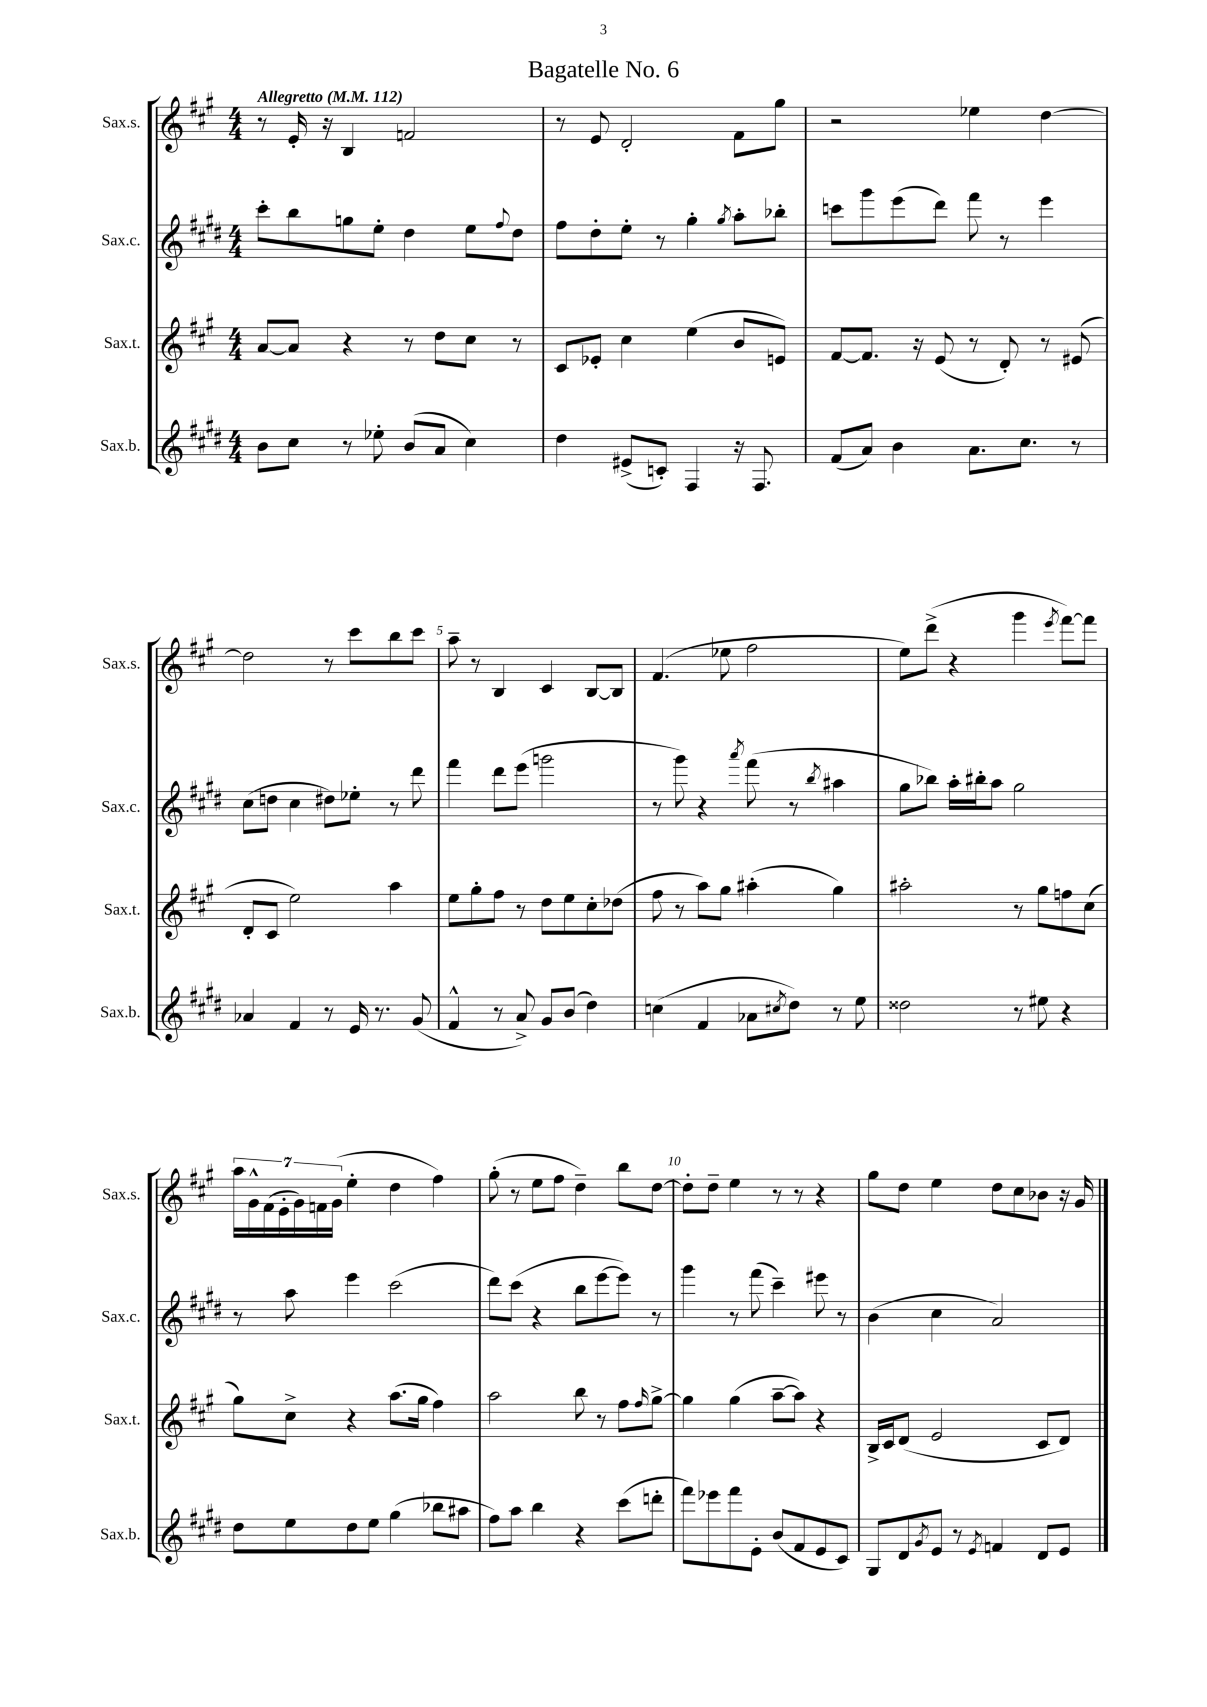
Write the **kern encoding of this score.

**kern	**kern	**kern	**kern
*staff4	*staff3	*staff2	*staff1
*clefG2	*clefG2	*clefG2	*clefG2
*k[f#c#g#d#]	*k[f#c#g#]	*k[f#c#g#d#]	*k[f#c#g#]
*M4/4	*M4/4	*M4/4	*M4/4
*MM112	*MM112	*MM112	*MM112
8b\L	[8a/L	8ccc#'\L	8r
8cc#\J	8a/]J	8bb\	16e'/
.	.	.	16r
8r	4r	8gg\	4B/
8ee-'\	.	8ee'\J	.
(8b/L	8r	4dd#\	2f/
8a/J	8dd\L	.	.
4cc#\)	8cc#\J	8ee\L	.
.	.	8qqff#/	.
.	8r	8dd#\J	.
=	=	=	=
4dd#\	8c#/L	8ff#\L	8r
.	8e-'/J	8dd#'\	8e/
(8e#^/L	4cc#\	8ee'\J	2d'/
8c'/J)	.	8r	.
4F#/	(4ee\	4gg#'\	.
.	.	8qgg#/	.
16r	8b/L	8aa'\L	8f#\L
8.F#/	.	.	.
.	8e/J)	8bb-'\J	8gg#\J
=	=	=	=
(8f#/L	[8f#/L	8ccc\L	2r
8a/J)	8.f#/]J	8ggg#\	.
4b\	.	(8eee\	.
.	16r	.	.
.	(8e/	8ddd#\J)	.
8.a\L	8r	8fff#\	4ee-\
.	8d'/)	8r	.
8.cc#\J	.	.	.
.	8r	4eee\	[4dd\
8r	(8e#/	.	.
=	=	=	=
4a-/	8d'/L	(8cc#\L	2dd\]
.	8c#/J	8dd\J	.
4f#/	2ee\)	4cc#\	.
8r	.	8dd#\L)	8r
16e/	.	8ee-'\J	8ccc#\L
8.r	.	.	.
.	4aa\	8r	8bb\
(8g#/	.	8ddd#\	8ccc#\J
=	=	=	=
4f#^^/	8ee\L	4fff#\	8aa~\
.	8gg#'\	.	8r
8r	8ff#\J	8ddd#\L	4B/
8a^/)	8r	(8eee\J	.
8g#/L	8dd\L	2ggg\	4c#/
(8b/J	8ee\	.	.
4dd#\)	8cc#'\	.	[8B/L
.	(8dd-\J	.	8B/]J
=	=	=	=
(4cc\	8ff#\	8r	(4.f#/
.	8r	8ggg#\)	.
4f#/	8aa\L)	4r	.
.	8gg#\J	.	8ee-\
.	.	8qaaa/	.
8a-\L	(4aa#'\	(8fff#\	2ff#\
8qcc#/	.	.	.
8dd#\J)	.	8r	.
.	.	8qbb/	.
8r	4gg#\)	4aa#\	.
8ee\	.	.	.
=	=	=	=
2dd##\	2aa#'\	8gg#\L	8ee\L)
.	.	8bb-\J)	(8ddd^\J
.	.	16aa'\LL	4r
.	.	16bb#'\J	.
.	.	8aa\J	.
8r	8r	2gg#\	4ggg#\
8ee#\	8gg#\L	.	.
.	.	.	8qeee/
4r	8ff\	.	[8fff#\L)
.	(8cc#\J	.	8fff#\]J
=	=	=	=
8dd#\L	8gg#\L)	8r	28aa\LL
.	.	.	28g#^^\
.	.	.	(28f#\
.	.	.	28e'\
8ee\	8cc#^\J	8aa\	.
.	.	.	28g#\)
.	.	.	28f\
.	.	.	(28g#\JJ
8dd#\	4r	4eee\	4ee'\
8ee\J	.	.	.
(4gg#\	(8.aa\L	(2ccc#\	4dd\
.	16gg#\Jk	.	.
8bb-\L	4ff#\)	.	4ff#\)
8aa#\J	.	.	.
=	=	=	=
8ff#\L)	2aa\	8ddd#\L)	(8gg#'\
8aa\J	.	(8ccc#\J	8r
4bb\	.	4r	8ee\L
.	.	.	8ff#\J
4r	8bb\	8bb\L	4dd~\)
.	8r	[8eee\	.
(8ccc#\L	8ff#\L	8eee\]J)	8bb\L
.	16qqff#/	.	.
8ddd'\J	[8gg#^\J	8r	[8dd\J
=	=	=	=
8fff#\L)	4gg#\]	4ggg#\	8dd'\]L
8eee-\	.	.	8dd~\J
8fff#\	(4gg#\	8r	4ee\
8e'\J	.	(8fff#\	.
(8b/L	[8aa~\L	4ccc#~\)	8r
8f#/	8aa\]J)	.	8r
8e/	4r	8eee#\	4r
8c#/J)	.	8r	.
=	=	=	=
8G#/L	16B^/LL	(4b\	8gg#\L
.	16c#/J	.	.
8d#/	(8d/J	.	8dd\J
8qg#/	.	.	.
8e/J	2e/	4cc#\	4ee\
8r	.	.	.
8qe/	.	.	.
4f/	.	2a/)	8dd\L
.	.	.	8cc#\
8d#/L	8c#/L	.	8b-\J
8e/J	8d/J)	.	16r
.	.	.	16g#/
==	==	==	==
*-	*-	*-	*-
